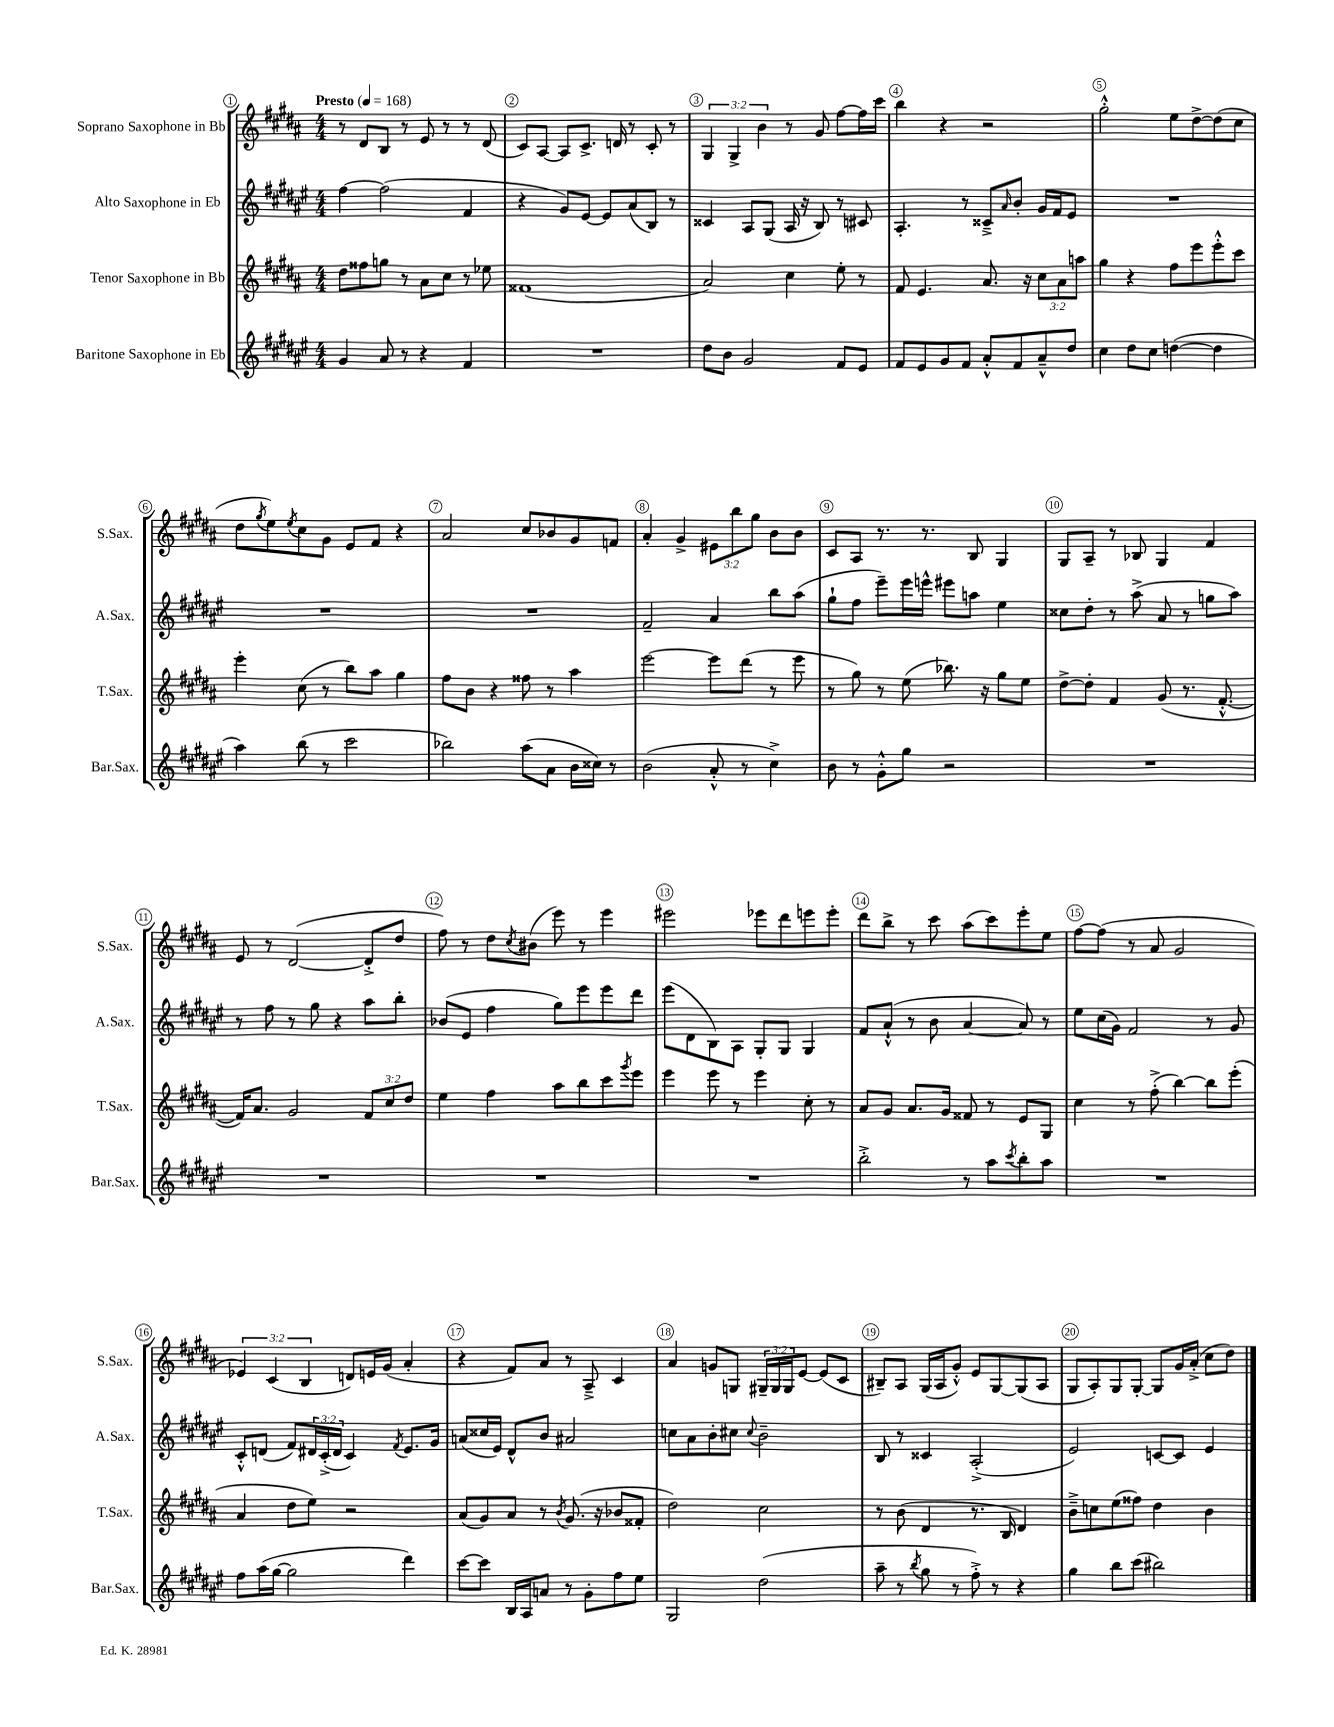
<<
\new StaffGroup <<
\new Staff = "s0" \with { instrumentName = "Soprano Saxophone in Bb" shortInstrumentName = "S.Sax." } {
    \clef treble \key b \major \numericTimeSignature \time 4/4 \override Staff.TupletNumber.text = #tuplet-number::calc-fraction-text \tempo "Presto" 4 = 168
    r8 dis'8 b8 r8 e'8 r8 r8 dis'8( |
    cis'8) ais8~ ais8 cis'8.-> d'16 r8 cis'8-. r8 |
    \tuplet 3/2 { gis4 gis4-> b'4 } r8 gis'8 fis''8~ fis''16 cis'''16 |
    b''4 r4 r2 |
    gis''2-.-^ e''8 dis''8~-> dis''8( cis''8 |
    dis''8 \acciaccatura { gis''8 } e''8) \acciaccatura { e''8 } cis''8 gis'8 e'8 fis'8 r4 |
    ais'2 cis''8 bes'8 gis'8 f'8 |
    ais'4-. gis'4-> \tuplet 3/2 { eis'8 b''8 gis''8 } b'8 b'8 |
    cis'8 ais8 r8. r8. b8 gis4 |
    gis8 ais8-- r8 bes8 gis4 fis'4 |
    e'8 r8 dis'2~( dis'8-.-> dis''8 |
    fis''8) r8 dis''8 \acciaccatura { cis''8 } bis'8( e'''8) r8 e'''4 |
    eis'''2 ees'''8 dis'''8 e'''8 e'''8-. |
    dis'''8 b''8-> r8 cis'''8 ais''8( cis'''8) e'''8-. e''8 |
    fis''8~ fis''8( r8 ais'8 gis'2 |
    \tuplet 3/2 { ees'4) cis'4( b4 } d'8) e'16 gis'16( ais'4-. |
    r4 fis'8) ais'8 r8 ais8---> cis'4 |
    ais'4 g'8 g8 \tuplet 3/2 { gis16-- gis16 gis16 } e'8~ e'8( cis'8 |
    bis8--) ais8 gis16( ais16 gis'8-.-^) e'8 gis8~ gis8( ais8 |
    gis8 ais8-.) gis8 gis8~-. gis8 gis'16 ais'16-.->( cis''8 dis''8) \bar "|." |
}
\new Staff = "s1" \with { instrumentName = "Alto Saxophone in Eb" shortInstrumentName = "A.Sax." } {
    \clef treble \key fis \major \numericTimeSignature \time 4/4 \override Staff.TupletNumber.text = #tuplet-number::calc-fraction-text
    fis''4~ fis''2( fis'4 |
    r4 gis'8) eis'8~ eis'8 ais'8( b8) r8 |
    cisis'4 ais8 gis8( ais16 r16 b8) r8 cis'8 |
    ais4.-. r8 cisis'8---> \grace { ais'16 } b'8-. gis'16 fis'16 eis'8 |
    R1 |
    R1 |
    R1 |
    fis'2-- ais'4 b''8 ais''8( |
    gis''8-! fis''8 eis'''8--) eis'''16 e'''16-^ eis'''8 a''8 eis''4 |
    cisis''8 dis''8-. r8 ais''8->( ais'8 r8 g''8 ais''8) |
    r8 fis''8 r8 gis''8 r4 ais''8 b''8-. |
    bes'8( eis'8 fis''4 gis''8) eis'''8 eis'''8 dis'''8 |
    eis'''8( dis'8 b8) ais8 gis8-. gis8 gis4 |
    fis'8 ais'8-!-^( r8 b'8 ais'4~ ais'8) r8 |
    eis''8 cis''16( gis'16) fis'2 r8 gis'8 |
    cis'8-.-^ d'8( fis'8) \tuplet 3/2 { dis'16 cis'16-.->( dis'16 } cis'4) \acciaccatura { fis'8 } eis'8. gis'16 |
    a'8( cisis''16 eis'16) dis'8-^ b'8 ais'2 |
    c''8 ais'8 b'8-. cis''8 \appoggiatura { cis''8 } b'2-- |
    b8 r8 cisis'4 ais2-.->( |
    eis'2) c'8~ c'8 eis'4 \bar "|." |
}
\new Staff = "s2" \with { instrumentName = "Tenor Saxophone in Bb" shortInstrumentName = "T.Sax." } {
    \clef treble \key b \major \numericTimeSignature \time 4/4 \override Staff.TupletNumber.text = #tuplet-number::calc-fraction-text
    dis''8 fisis''8 g''8 r8 ais'8 cis''8 r8 ees''8 |
    fisis'1( |
    ais'2) cis''4 e''8-. r8 |
    fis'8 e'4. ais'8. r16 \tuplet 3/2 { cis''8 ais'8 a''8 } |
    gis''4 r4 fis''8 e'''8 e'''8-.-^ cis'''8 |
    e'''4-. cis''8( r8 b''8) ais''8 gis''4 |
    fis''8 b'8 r4 fisis''8 r8 ais''4 |
    e'''2~ e'''8 dis'''8( r8 e'''8 |
    r8 gis''8) r8 e''8( bes''8.) r16 gis''8 e''8 |
    dis''8~-> dis''8-. fis'4 gis'8( r8. fis'8.~-.-^ |
    fis'16) ais'8. gis'2 \tuplet 3/2 { fis'8 cis''8 dis''8 } |
    e''4 fis''4 ais''8 b''8 cis'''8 \acciaccatura { gis'''8 } e'''8 |
    e'''4 e'''8 r8 e'''4 cis''8-. r8 |
    ais'8 gis'8 ais'8. gis'16 fisis'8 r8 e'8 gis8 |
    cis''4 r8 fis''8-.->( b''4~) b''8 e'''8-.( |
    ais'4 dis''8 e''8) r2 |
    ais'8( gis'8) ais'8 r8 \acciaccatura { b'8 } gis'8.( r16 bes'8 fisis'8-. |
    dis''2) cis''2 |
    r8 b'8( dis'4 r8. b16 dis'4) |
    b'8---> c''8 e''8( fisis''8) dis''4 b'4 \bar "|." |
}
\new Staff = "s3" \with { instrumentName = "Baritone Saxophone in Eb" shortInstrumentName = "Bar.Sax." } {
    \clef treble \key fis \major \numericTimeSignature \time 4/4
    gis'4 ais'8 r8 r4 fis'4 |
    R1 |
    dis''8 b'8 gis'2 fis'8 eis'8 |
    fis'8 eis'8 gis'8 fis'8 ais'8-.-^ fis'8 ais'8---^ dis''8 |
    cis''4 dis''8 cis''8 d''4~( d''4 |
    ais''4) b''8( r8 cis'''2 |
    bes''2) ais''8( ais'8 b'16 cisis''16) r8 |
    b'2( ais'8-.-^ r8 cis''4->) |
    b'8 r8 gis'8-.-^ gis''8 r2 |
    R1 |
    R1 |
    R1 |
    R1 |
    b''2-.-> r8 ais''8 \acciaccatura { cis'''8 } b''8-. ais''8 |
    R1 |
    fis''8 ais''16( gis''16~ gis''2 dis'''4) |
    cis'''8~ cis'''8 b16 ais16 a'8 r8 gis'8-. fis''8 eis''8 |
    gis2 dis''2( |
    ais''8-- r8 \acciaccatura { b''8 } gis''8 r8 fis''8-.->) r8 r4 |
    gis''4 b''8 cis'''8( bis''2) \bar "|." |
}
>>
>>
\layout { \context { \Score \override BarNumber.break-visibility = ##(#f #t #t) barNumberVisibility = #all-bar-numbers-visible \override BarNumber.stencil = #(make-stencil-circler 0.1 0.3 ly:text-interface::print) } }
